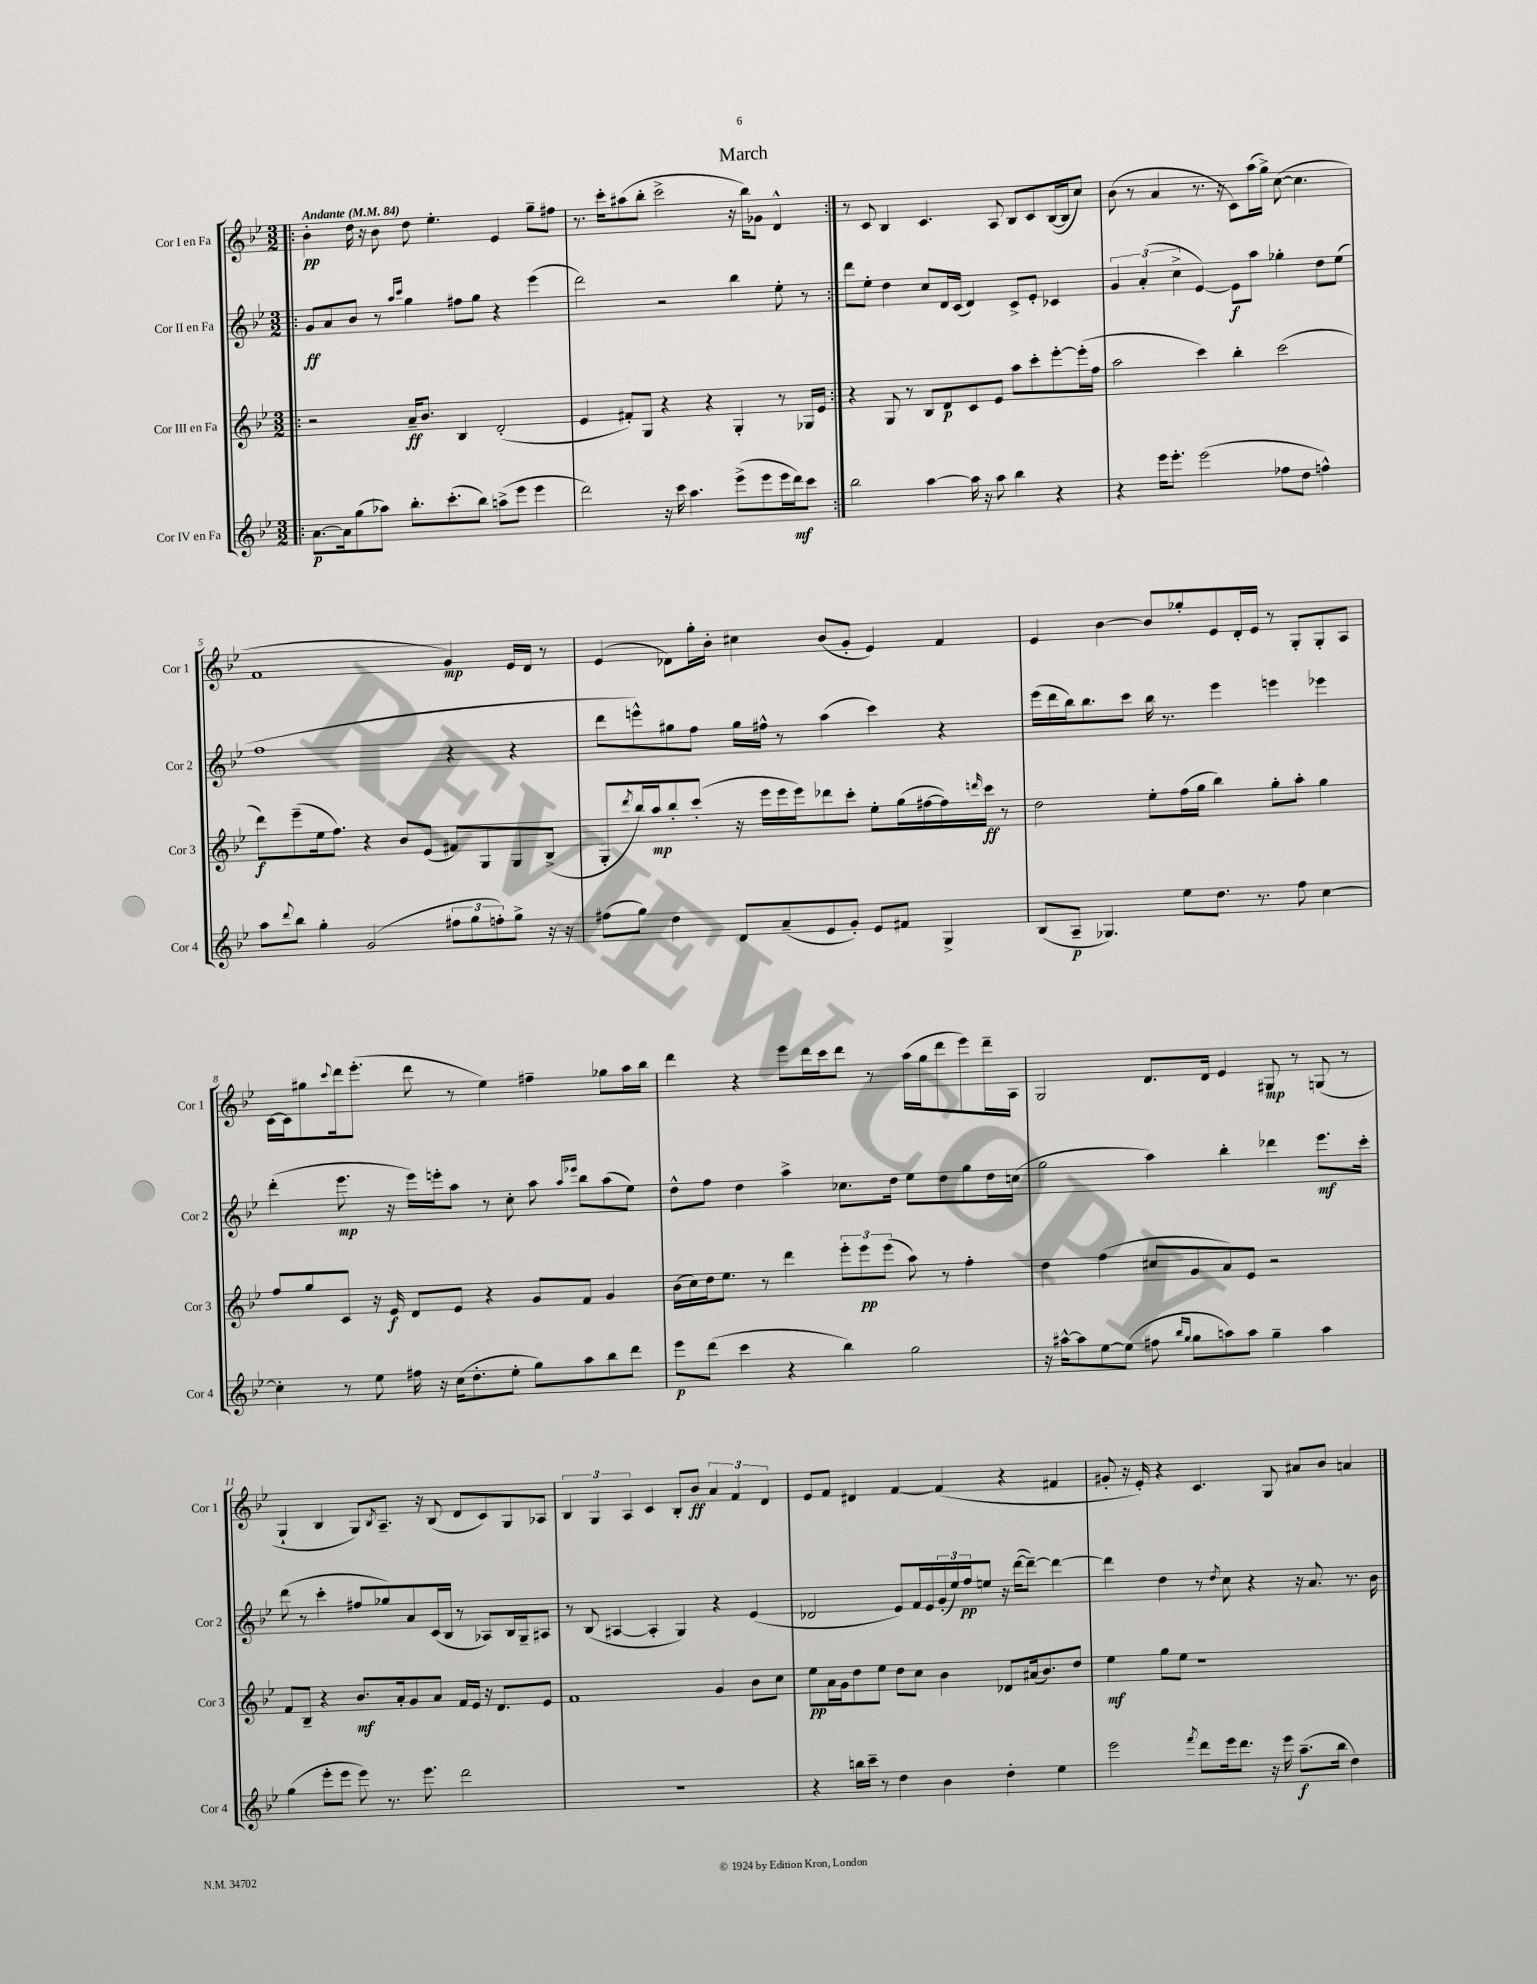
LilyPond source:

\header { title = "March" }
<<
\new StaffGroup <<
\new Staff = "s0" \with { instrumentName = "Cor I en Fa" shortInstrumentName = "Cor 1" } {
    \clef treble \key bes \major \numericTimeSignature \time 3/2 \tempo "Andante" 4 = 84
    \repeat volta 2 { \bar ".|:" bes'4-.\pp d''16 r16 bes'8 d''8 ees''4.-. ees'4 g''8-- fis''8 |
    r8. c'''16-. ais''8( bes''8-. c'''2-> r16 bes''16) ges'8 d'4-^ | }
    r8 c'8 bes4 c'4. a8 bes8 c'8 bes16~( bes16 c''8) |
    bes'8( r8 a'4 r8. r16 c'8) a''16( g''16->) c''8~( c''4. |
    f'1 g'4\mp) ees'16 d'16 r8 |
    ees'4( des'8) g''16-. bes'16-. cis''4 bes'8( g'8-. ees'4) f'4 |
    ees'4 bes'4~ bes'8 ges''8-. ees'8 d'16-. ees'16 r8 g8-. g8-. a8 |
    c'16~ c'16 gis''8 \appoggiatura { c'''8 } d'''16 ees'''8.-.( d'''8 r8 ees''4) fis''4-- ges''8 a''16 bes''16 |
    d'''4 r4 ees'''8 d'''16 c'''16 d'''8 r8 a''16( g''16 d'''8 ees'''8) d'''16-- a16 |
    g2 d'8. d'16 ees'4 gis8\mp r8 g8( r8 |
    g4-! bes4 g8) \acciaccatura { bes8 } a8.-- r16 bes8( d'8 c'8) g8 aes8 |
    \tuplet 3/2 { bes4 g4 a4 } c'4 bes8-. bes'8\ff \tuplet 3/2 { a'4 f'4 d'4 } |
    ees'8 f'8 dis'4 f'4~ f'4( r4 fis'4 |
    gis'8-. r16 ees'16-.) r4 c'4. g8 ais'8 bes'8 a'4 \bar "|." |
}
\new Staff = "s1" \with { instrumentName = "Cor II en Fa" shortInstrumentName = "Cor 2" } {
    \clef treble \key bes \major \numericTimeSignature \time 3/2
    \repeat volta 2 { \bar ".|:" g'8\ff a'8 bes'8 r8 \grace { a''16 c'''16 } g''4 fis''8 g''8 r4 ees'''4( |
    d'''2) r2 bes''4 ees''8-. r8 | }
    d'''8 ees''8-. d''4 c''8 d'16 c'16( d'4) c'8-> ees'8-. ces'4 |
    \tuplet 3/2 { g'4 a'4-.( c''4-> } ees'4~) ees'8\f a''8 ges''4-. d''8 ees''8( |
    f''1 r4 r4 |
    d'''8 e'''8-^) gis''8 f''8 gis''16 fis''16-^ r8 a''4( c'''4) r4 |
    ees'''16( d'''16 bes''16) bes''8. c'''8 bes''16 r8. ees'''4 e'''4 ees'''4 |
    d'''4-.( ees'''8.\mp r16 ees'''16) e'''16-. a''8 r8 c''8-. a''8 \grace { a''16 ees'''16 } bes''8 a''8( ees''8) |
    d''8-^ f''8 d''4 a''4-> ces''8. d''16 ees''8 d''8 g''8 d''16 c''16( |
    g''2 a''4) bes''4-. des'''4 ees'''8.\mf c'''16-. |
    d'''8( r8 c'''4-. fis''8 ges''8) a'8 c'16( bes16 r8 aes8) bes16 g16-- ais8 |
    r8 bes8( ais4~ ais4-. g4) r4 ees'4( |
    des'2 ees'8) f'16 ees'16 \tuplet 3/2 { g'16-.( ees''16) f''16\pp } e''8 r16 d'''16~( d'''8~--) d'''4~ |
    d'''4 d''4 r8 \acciaccatura { d''8 } c''8 r4 r16 a'8. r8. bes'16 \bar "|." |
}
\new Staff = "s2" \with { instrumentName = "Cor III en Fa" shortInstrumentName = "Cor 3" } {
    \clef treble \key bes \major \numericTimeSignature \time 3/2
    \repeat volta 2 { \bar ".|:" r2 a'16--\ff bes'8. bes4 d'2-.( |
    ees'4 fis'8-.) g8 r4 r4 g4-. r8 ges16 ees'16 | }
    r4 g8 r8 bes8 d'8\p c'8 ees'8 a''8 c'''8-. ees'''8~-. ees'''16-.( f''16 |
    a''2 c'''4) bes''4-. c'''2( |
    d'''8\f) ees'''8--( ees''16 f''8.) r4 bes'8 ees'8( fis'8) g8 g8 bes8->( |
    g8-. \acciaccatura { d'''8 } bes''16) a''16\mp bes''8-. c'''8-.( r16 ees'''16 ees'''16 ees'''16) des'''8 c'''8-. ees''8-. g''16( fis''16~ fis''16) \grace { d'''16 } c'''16\ff r8 |
    d''2 ees''8-. f''16( g''16 bes''4) g''8-. a''8-. g''4 |
    f''8 g''8 c'8 r16 ees'16\f d'8 ees'8 r4 g'8 f'8 g'4 |
    bes'16( c''16) d''16 ees''8. r8 d'''4 \tuplet 3/2 { ees'''8-. ees'''8\pp ees'''8( } a''8) r8 f''4-. |
    d''4 f''4( cis''8 g'8 a'8) ees'8 r2 |
    f'8 bes8-- r4 bes'8.\mf a'16-. g'8 a'8 f'16 ees'16 r16 d'8. ees'8 |
    f'1 g'4 bes'8 c''8 |
    ees''8\pp a'16 g'16 d''8 ees''8 d''8 c''8 bes'4 des'8 ais'16( bes'8.) d''8 |
    ees''4\mf g''8 ees''8 r1 \bar "|." |
}
\new Staff = "s3" \with { instrumentName = "Cor IV en Fa" shortInstrumentName = "Cor 4" } {
    \clef treble \key bes \major \numericTimeSignature \time 3/2
    \repeat volta 2 { \bar ".|:" a'8.~\p a'16 g''8( aes''8) bes''8.-. c'''8.-.( bes''8) a''8->( ees'''8 ees'''4 |
    d'''2) r16 c'''16 a''4. ees'''8->( ees'''8 ees'''16 d'''16\mf) c'''8 | }
    bes''2 a''4~ a''16 r16 a''8 bes''4 r4 |
    r4 ees'''16 ees'''8.-. ees'''2( fes''8 d''8 f''4-^) |
    a''8 \appoggiatura { d'''8 } bes''8 g''4-. g'2( \tuplet 3/2 { fis''8 g''8 f''8-.) } g''8-> r16 r16 |
    fis''8( g''8) d''4 d'8 a'8--( ees'8 g'8-.) ees'8 fis'8 g4-> |
    bes8( a8--\p ges4.) ees''8 d''8. r8. f''8 c''4~ |
    c''4-. r8 ees''8 fis''16 r16 c''16( d''8.-. ees''8-. g''8) a''8 bes''8 d'''8 |
    ees'''8\p d'''8( c'''4 r4 bes''4) g''2 |
    r16 ais''16~-^ ais''8 ees''8~ ees''8( fis''8 \grace { bes''16 g''16 } g''8 a''8) a''8 g''4-- a''4 |
    g''4( ees'''8-. ees'''8 ees'''8) r8. ees'''8. d'''2 |
    R1. |
    r4 b''16 c'''16-- r8 d''4 bes'4 d''4-. ees''4 |
    ees'''2 \acciaccatura { f'''8 } d'''8 ees'''16 d'''8. r16 ees'''16 a''8.--\f( bes''16 d''4) \bar "|." |
}
>>
>>
